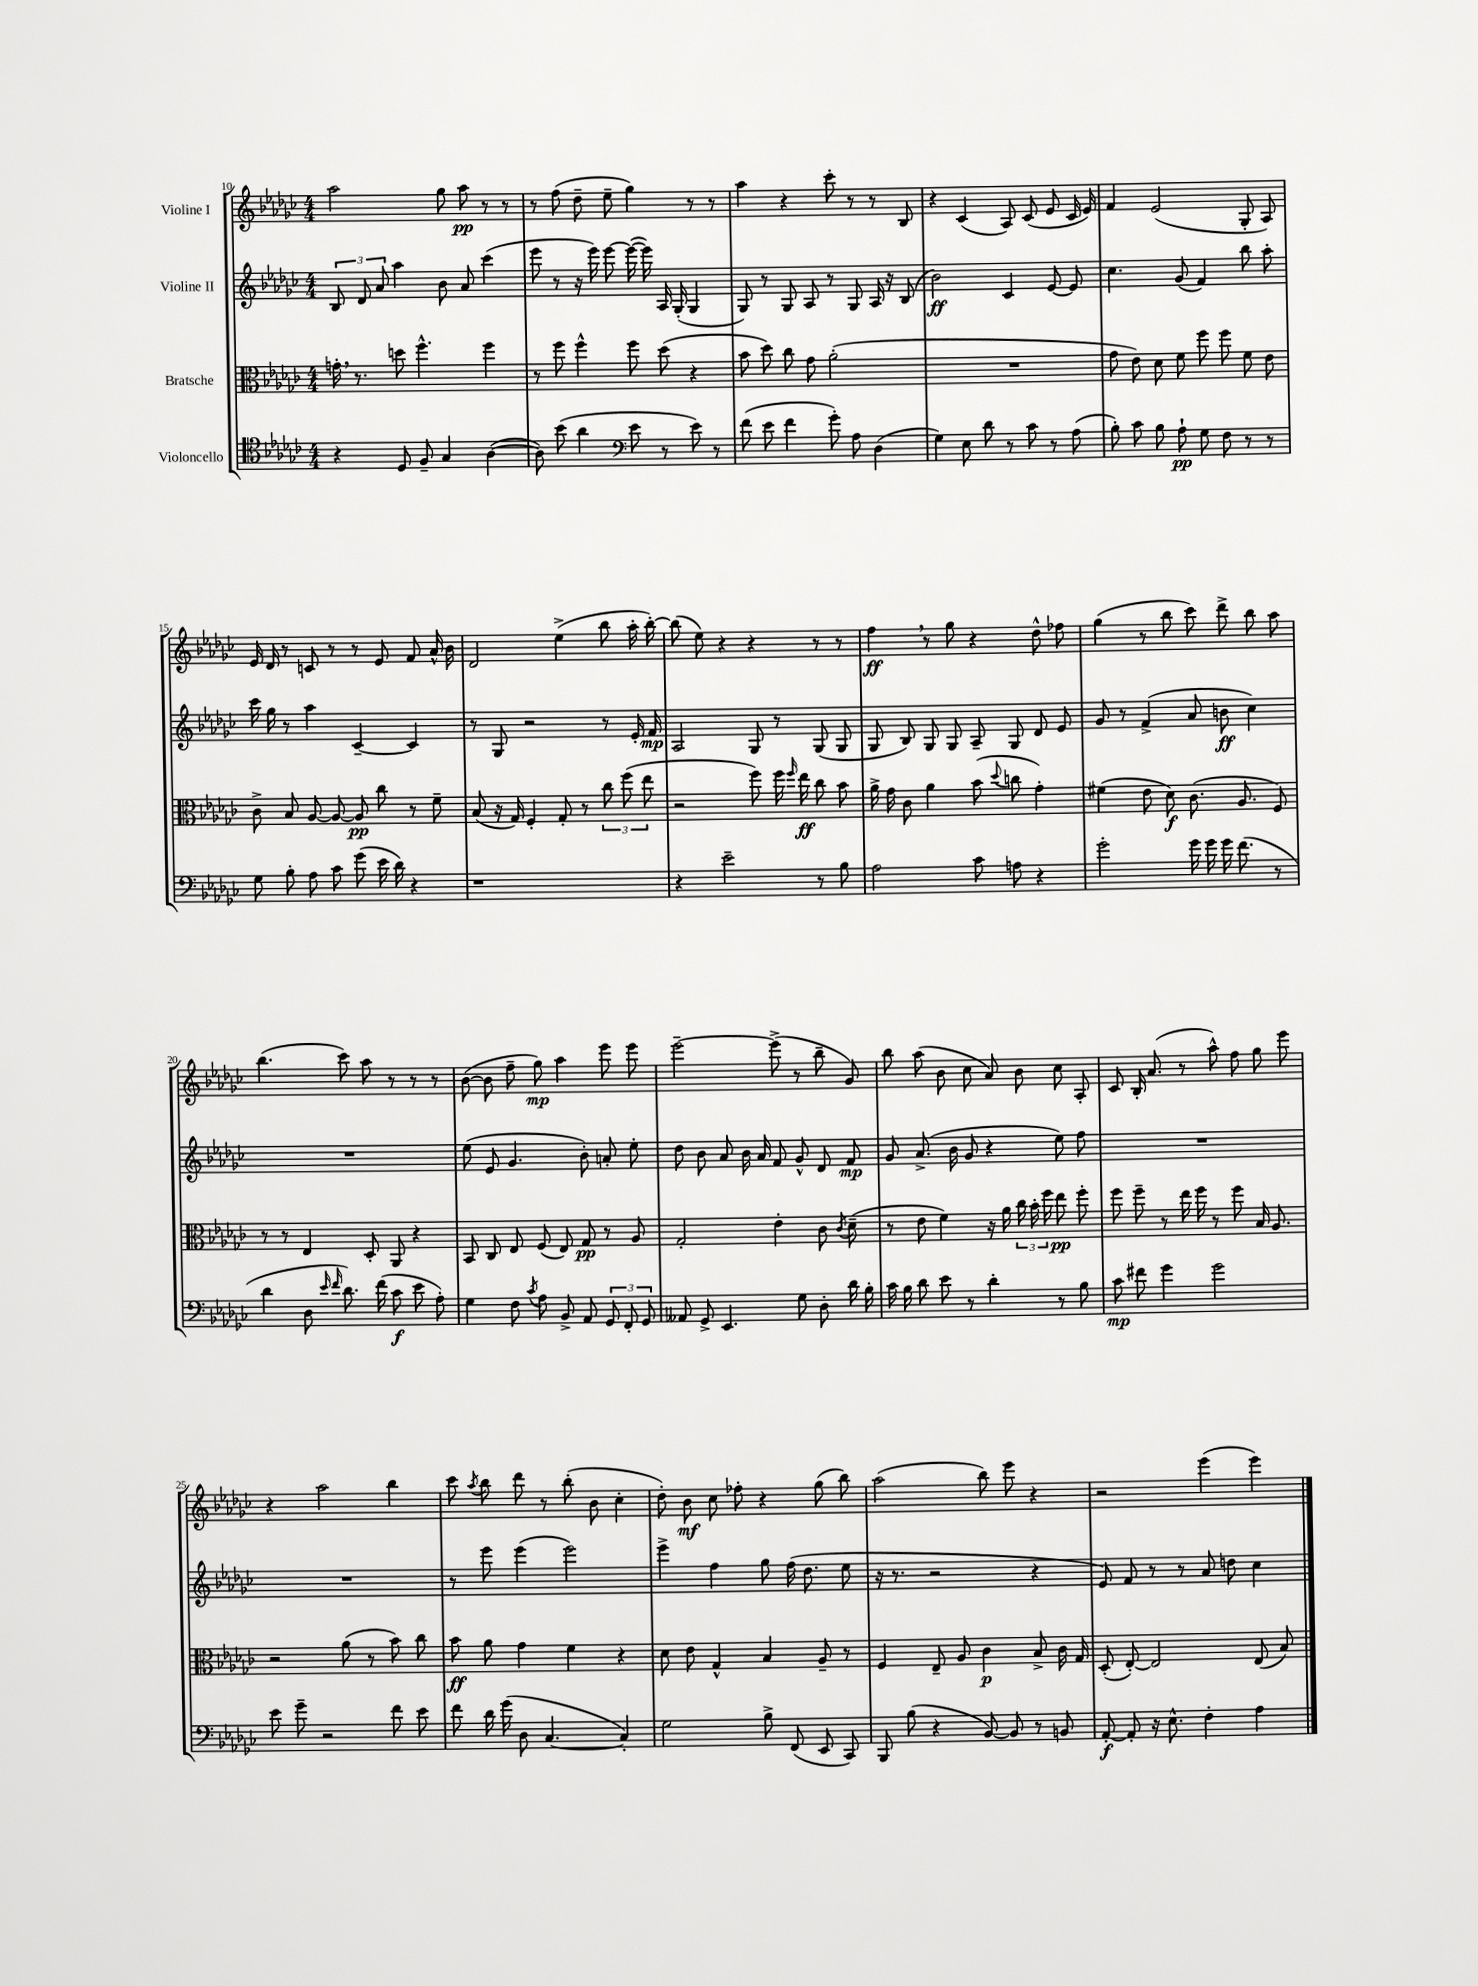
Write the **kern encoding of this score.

**kern	**kern	**kern	**kern
*staff4	*staff3	*staff2	*staff1
*clefC4	*clefC3	*clefG2	*clefG2
*k[b-e-a-d-g-c-]	*k[b-e-a-d-g-c-]	*k[b-e-a-d-g-c-]	*k[b-e-a-d-g-c-]
*M4/4	*M4/4	*M4/4	*M4/4
4r	16g'\	12B-/	2aa-\
.	8.r	.	.
.	.	12d-/	.
.	.	12a-/	.
8D-/	8dd\	4aa-\	.
8F~/	4.ff^^\	.	.
4G-/	.	8b-\	8gg-\
.	.	8a-/	8aa-\
([4A-\	4ff\	(4ccc-\	8r
.	.	.	8r
=	=	=	=
8A-\])	8r	8eee-\	8r
(8b-\	8ff\	8r	(8ff\
4a-\	4ff^^\	16r	8dd-~\
.	.	16eee-\)	.
.	.	[8eee-\	8ee-~\
*clefF4	*	*	*
8e-\	8ff\	(16eee-\_	4gg-\)
.	.	16eee-\])	.
8r	(8dd-\	16A-/	.
.	.	(16G-'/	.
8e-\)	4r	4G-/	8r
8r	.	.	8r
=	=	=	=
(8f\	8b-\	8G-/)	4aa-\
8e-\	8dd-\)	8r	.
4f\	8cc-\	8G-/	4r
.	8g-\	8A-/	.
8g-'\)	(2a-'\	8r	8ccc-'\
8A-\	.	8G-/	8r
(4D-\	.	16A-/	8r
.	.	16r	.
.	.	(8B-/	8B-/
=	=	=	=
4G-\)	1r	2b-\)	4r
8E-\	.	.	(4c-/
8d-\	.	.	.
8r	.	4c-/	8A-/)
8c-\	.	.	(8c-/
8r	.	[8e-/	8e-/
(8A-\	.	8e-/]	16c-/
.	.	.	16e-/)
=	=	=	=
8B-'\)	8g-\	4.cc-\	4f/
8c-\	8e-\)	.	.
8B-\	8d-\	.	(2e-/
8A-`\	8f\	(8g-/	.
8G-\	8ff\	4f/)	.
8F\	8ff\	.	.
8r	8f\	8bb-\	8G-'/
8r	8e-\	8aa-'\	8A-/)
=	=	=	=
8G-\	8c-^\	16ccc-\	16e-/
.	.	16gg-\	16d-/
8B-'\	8B-/	8r	8r
8A-\	[8A-/	4aa-\	8c/
8c-\	8A-/_	.	8r
(8g-\	8A-/]	[4c-~/	8r
16e-\	8cc-\	.	8e-/
16d-\)	.	.	.
4r	8r	4c-/]	8f/
.	8f~\	.	16a-^^/
.	.	.	16b-\
=	=	=	=
1r	(8B-/	8r	2d-/
.	16r	8G-/	.
.	16G-/)	.	.
.	4F'/	2r	.
.	8G-'/	.	(4ee-^\
.	8r	.	.
.	12cc-\	8r	8bb-\
.	(12ff\	.	.
.	.	16e-'/	16aa-'\
.	12ee-\	.	.
.	.	16f/	[16bb-'\)
=	=	=	=
4r	2r	2A-/	(8bb-\]
.	.	.	8ee-\)
2e-~\	.	.	4r
.	8ff\)	8G-/	4r
.	16ff\	8r	.
.	16qqff/	.	.
.	16ee-\	.	.
8r	8cc-\	(8G-/	8r
8B-\	8b-\	8G-/	8r
=	=	=	=
2A-\	16a-^\	8G-/	4ff\
.	16g-\	.	.
.	8c-\	8B-/)	.
.	4a-\	8G-/	8r
.	.	8G-/	8gg-\
8c-\	(8b-\	8A-~/	4r
.	8qqdd-/	.	.
8A\	8cc\	8G-/	.
4r	4g-'\)	8d-/	8dd-^^\
.	.	8e-/	8ff-\
=	=	=	=
2g-'\	(4f#\	8g-/	(4gg-\
.	.	8r	.
.	8e-\	(4f^/	8r
.	8d-\)	.	8bb-\
16g-\	(8.c-\	8a-/	8ccc-\)
16g-\	.	.	.
16g-\	.	8b\	8ddd-^\
(8.f\	8.A-/	.	.
.	.	4cc-\)	8bb-\
8r	8F/)	.	8aa-\
=	=	=	=
4d-\	8r	1r	(4.bb-\
.	8r	.	.
8D-\	4E-/	.	.
16qqe-/	.	.	.
16qqf/	.	.	.
8.d-\)	.	.	8ccc-\)
.	8D-'/	.	8aa-\
(16f\	.	.	.
8c-\	8AA-/	.	8r
8e-\	4r	.	8r
8A-'\)	.	.	8r
=	=	=	=
4G-\	8BB-/	(8ee-\	([8b-\
.	8C-/	8e-/	8b-\]
8F\	8E-/	4.g-/	8ff~\
8qc-/	.	.	.
8A-\	(8F/	.	8gg-\)
8BB-^/	8E-/)	.	4aa-\
8AA-/	8G-/	8b-'\)	.
12GG-/	8r	8a'/	8eee-\
12FF'/	.	.	.
.	8A-/	8ee-'\	8eee-\
12GG-/	.	.	.
=	=	=	=
8AA--/	2G-'/	8dd-\	[2eee-~\
8GG-^/	.	8b-\	.
4.EE-/	.	8a-/	.
.	.	16b-\	.
.	.	16a-/	.
.	4e-'\	8f/	(8eee-^\]
8G-\	.	8g-^^/	8r
8D-'\	8c-\	8d-/	8bb-~\
.	8qc-/	.	.
16d-\	(8d-~\	8f/	8g-/)
16B-'\	.	.	.
=	=	=	=
16c-\	8r	8g-/	8bb-\
16B-\	.	.	.
8d-\	8e-\	(8.a-^/	(8aa-\
8e-\	4f\)	.	8b-\
.	.	16b-\	.
8r	.	8g-/	8cc-\
4d-'\	16r	4r	8a-/)
.	16a-\	.	.
.	24cc-\	.	8b-\
.	24b-'\	.	.
.	24ff\	.	.
8r	8ee-\	8ee-\)	8cc-\
8B-\	8ff'\	8ff\	8A-'/
=	=	=	=
8c-\	8ff\	1r	8c-/
8f#\	8ff~\	.	16B-'/
.	.	.	(8.a-/
4g-\	8r	.	.
.	16ee-\	.	8r
.	16ff\	.	.
2g-\	8r	.	8aa-^^\)
.	8ff\	.	8ff\
.	16B-/	.	8gg-\
.	8.A-/	.	.
.	.	.	8eee-\
=	=	=	=
8e-\	2r	1r	4r
8g-~\	.	.	.
2r	.	.	2aa-\
.	(8a-\	.	.
.	8r	.	.
8f\	8b-\)	.	4bb-\
8e-\	8cc-\	.	.
=	=	=	=
8f\	8b-\	8r	8ccc-\
.	.	.	8qaa-/
16d-\	8a-\	8eee-\	8bb-\
(16g-\	.	.	.
8D-\	4g-\	(4eee-\	8ddd-\
[4.C-/	.	.	8r
.	4f\	2eee-\)	(8bb-'\
.	.	.	8b-\
4C-'/])	4r	.	4cc-'\
=	=	=	=
2G-\	8d-\	4eee-^\	8dd-'\)
.	8e-\	.	8b-\
.	4G-^^/	4ff\	8cc-\
.	.	.	8ff-'\
8B-^\	4B-/	8gg-\	4r
(8FF/	.	(16ff\	.
.	.	8.dd-\	.
8EE-/	8A-~/	.	(8gg-\
8CC-/)	8r	8ee-\	8bb-\)
=	=	=	=
8BBB-/	4F/	16r	(2aa-\
.	.	8.r	.
(8B-\	.	.	.
4r	8E-~/	2r	.
.	8A-/	.	.
[8BB-/)	4c-\	.	8bb-\)
8BB-/]	.	.	8eee-\
8r	8B-^/	4r	4r
8BB/	16c-\	.	.
.	16G-/	.	.
=	=	=	=
[8AA-'/	(8D-'/	8e-/)	2r
8AA-'/]	[8E-'/)	8f/	.
16r	2E-/]	8r	.
8.E-^^\	.	.	.
.	.	8r	.
4F'\	.	8a-/	(4eee-\
.	.	8dd\	.
4A-\	(8E-/	4cc-\	4eee-\)
.	8B-/)	.	.
==	==	==	==
*-	*-	*-	*-
